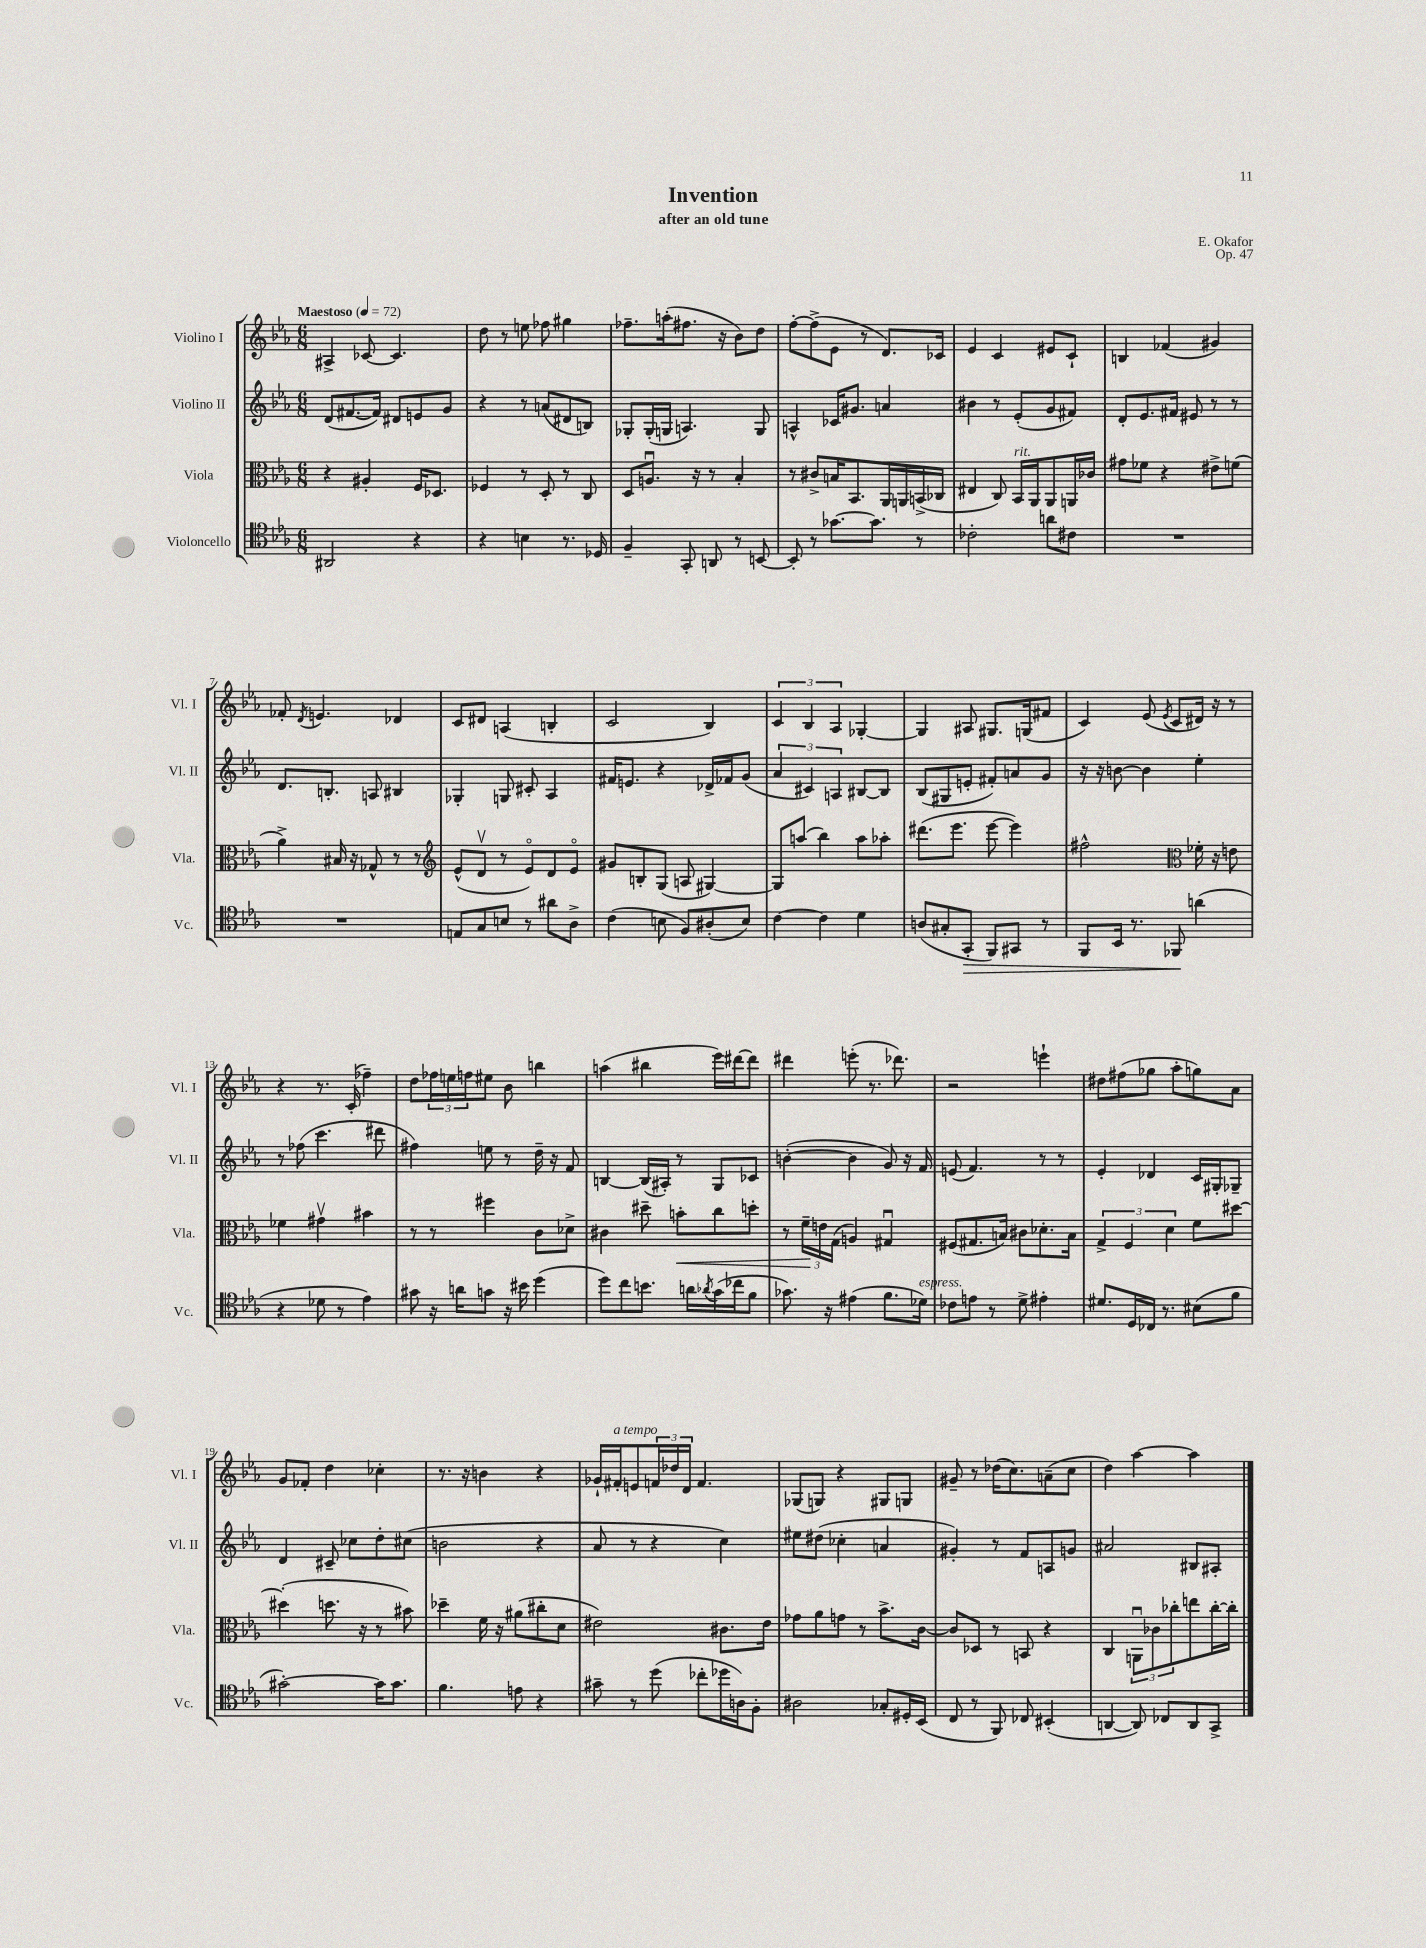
\header { title = "Invention" composer = "E. Okafor" subtitle = "after an old tune" opus = "Op. 47" }
<<
\new StaffGroup <<
\new Staff = "s0" \with { instrumentName = "Violino I" shortInstrumentName = "Vl. I" } {
    \clef treble \key ees \major \numericTimeSignature \time 6/8 \tempo "Maestoso" 4 = 72
    ais4-> ces'8~ ces'4. |
    d''8 r8 e''8 fes''8 gis''4 |
    fes''8.-- a''16-.( fis''8. r16 bes'8) d''8 |
    f''8~-. f''8->( ees'8 r8 d'8.) ces'16 |
    ees'4 c'4 eis'8 c'8-! |
    b4 fes'4( gis'4) |
    fes'8-. \acciaccatura { d'8 } e'4. des'4 |
    c'8 dis'8 a4( b4-. |
    c'2 bes4) |
    \tuplet 3/2 { c'4 bes4 aes4 } ges4~-. |
    ges4 ais8 gis8. g16( fis'8 |
    c'4) ees'8( \acciaccatura { ees'8 } c'8 dis'16) r16 r8 |
    r4 r8. c'16-.( fes''4--) |
    d''8 \tuplet 3/2 { fes''16 e''16 f''16 } eis''8 bes'8 b''4 |
    a''4( bis''4 ees'''16) dis'''16~ dis'''8 |
    dis'''4 e'''8-.( r8. des'''8.) |
    r2 e'''4-! |
    dis''8 fis''8( ges''8 aes''8-. g''8) aes'8 |
    g'8 fes'8-. d''4 ces''4-. |
    r8. r16 b'4 r4 |
    ges'16-! fis'16-.^\markup { \italic "a tempo" } e'8 \tuplet 3/2 { f'16 des''16 d'16 } f'4. |
    ges8( g8) r4 gis8 g8 |
    gis'8-- r8 des''16( c''8.) a'8--( c''8 |
    d''4) aes''4~ aes''4 \bar "|." |
}
\new Staff = "s1" \with { instrumentName = "Violino II" shortInstrumentName = "Vl. II" } {
    \clef treble \key ees \major \numericTimeSignature \time 6/8
    d'8( fis'8.~ fis'16) dis'8 e'8 g'8 |
    r4 r8 a'8( dis'8 b8) |
    ges8-. ges16-.( g16 a4.) g8 |
    a4-^ ces'16 gis'8. a'4 |
    bis'4 r8 ees'8-.( g'8 fis'8) |
    d'8-. ees'8. fis'16 eis'8 r8 r8 |
    d'8. b8.-. a8 bis4 |
    ges4-. g8 cis'8-. aes4 |
    fis'16 e'8. r4 des'16-> fes'16 g'8( |
    \tuplet 3/2 { aes'4 cis'4) a4 } bis8~ bis8 |
    bes8( gis8 e'8-. fis'8-.) a'8 g'8 |
    r16 r16 b'8~ b'4 ees''4-. |
    r8 fes''8( c'''4. dis'''8 |
    fis''4) e''8 r8 d''16-- r16 f'8 |
    b4~ b16( ais16-.) r8 g8 ces'8 |
    b'4~-.( b'4 g'8) r16 f'16 |
    e'8( f'4.) r8 r8 |
    ees'4-. des'4 c'16 gis16-. ges8-- |
    d'4 cis'8-- ces''8 d''8-. cis''8( |
    b'2 r4 |
    aes'8 r8 r4 c''4) |
    eis''8 dis''8( ces''4-. a'4 |
    gis'4-.) r8 f'8 a8 g'8 |
    ais'2 bis8 ais8-. \bar "|." |
}
\new Staff = "s2" \with { instrumentName = "Viola" shortInstrumentName = "Vla." } {
    \clef alto \key ees \major \numericTimeSignature \time 6/8
    r4 ais4-. f16 des8. |
    fes4 r8 d8-. r8 c8 |
    d8 a8.\downbow r16 r8 bes4-. |
    r8 cis'8-> b16 bes,8. aes,16 a,16 b,16->( ces16 |
    eis4 c8) bes,16^\markup { \italic "rit." } aes,16 aes,8 a,16 ces'16 |
    gis'8 fes'8 r4 eis'8-> f'8( |
    aes'4->) bis16 r16 ges8-^ r8 r8 |
    \clef treble ees'8-^( d'8\upbow r8 ees'8\flageolet) d'8 ees'8\flageolet |
    gis'8 b8-. g8( a8 gis4~) |
    gis8 a''8( bes''4) a''8 aes''8-. |
    dis'''8.( ees'''8. ees'''8~ ees'''4) |
    fis''2-^ \clef alto fes'16-. r16 e'8 |
    fes'4 gis'4\upbow bis'4 |
    r8 r8 fis''4 c'8 des'8-> |
    cis'4 dis''8-- b'8-.\< c''8 d''8-. |
    r8 \tuplet 3/2 { f'16--\! e'16 g16( } a4) gis4\downbow |
    fis8( gis8. b16) cis'8 des'8.-. b16 |
    \tuplet 3/2 { g4-> f4 d'4 } f'8 dis''8~ |
    dis''4-.( d''8. r16 r8 bis'8) |
    des''4-- f'16 r16 ais'8( cis''8-. d'8 |
    eis'2) cis'8. eis'16 |
    ges'8 aes'8 g'8 r8 bes'8.-> c'16~ |
    c'8 des8 r8 b,8 r4 |
    c4 \tuplet 3/2 { a,8\downbow ces'8 ces''8-. } e''8 ces''16~-. ces''16-. \bar "|." |
}
\new Staff = "s3" \with { instrumentName = "Violoncello" shortInstrumentName = "Vc." } {
    \clef tenor \key ees \major \numericTimeSignature \time 6/8
    ais,2 r4 |
    r4 b4 r8. des16 |
    f4-- g,8-. a,8 r8 b,8~ |
    b,8-. r8 ges'8.~ ges'8. r8 |
    ces'2-. a'8 cis'8 |
    R2. |
    R2. |
    e8 g8 b8 r8 ais'8 aes8-> |
    c'4( b8 f8) ais8-.( b8) |
    c'4~ c'4 d'4 |
    a8( gis8-. g,8-.\> f,8) gis,8 r8 |
    f,8 bes,16 r8. fes,8\! a'4( |
    r4 des'8 r8 ees'4) |
    gis'8 r16 a'16 g'8 r16 bis'16 d''4( |
    d''8) c''8 b'8. a'16 \acciaccatura { aes'8 } g'16( ces''16 f'8 |
    ges'8.) r16 eis'4( f'8. des'16^\markup { \italic "espress." }) |
    ces'8 e'8 r8 d'8-> eis'4-. |
    dis'8. d16 ces16 r8. bis8( f'8 |
    gis'2~-.) gis'16 gis'8. |
    f'4. e'8 r4 |
    gis'8-- r8 d''8( ces''8-. des''16 a16) f8-. |
    ais2 ges8-. dis16-. bes,16( |
    c8 r8 f,8) ces8 bis,4-.( |
    a,4~ a,8) ces8 a,8 g,8-> \bar "|." |
}
>>
>>
